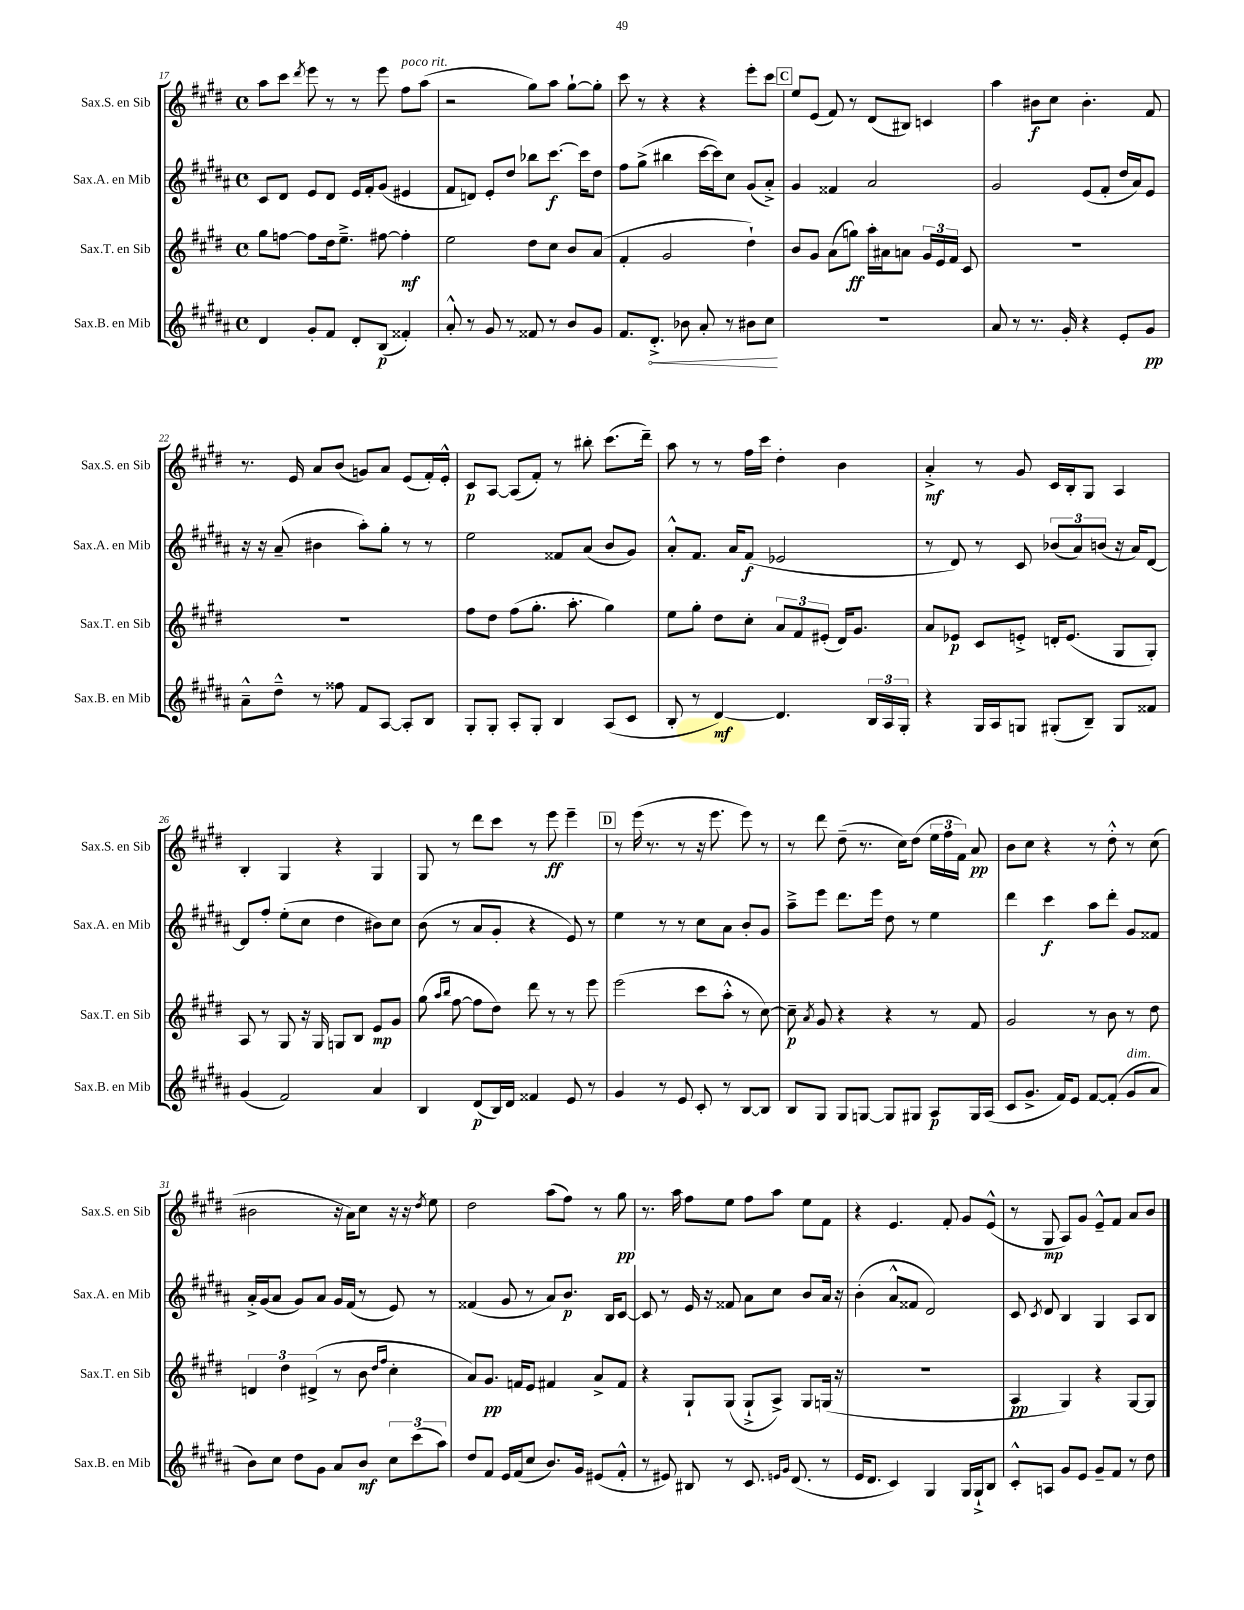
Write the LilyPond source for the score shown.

<<
\new StaffGroup <<
\new Staff = "s0" \with { instrumentName = "Sax.S. en Sib" shortInstrumentName = "Sax.S. en Sib" } {
    \clef treble \key e \major \defaultTimeSignature \time 4/4
    \autoBeamOff a''8[ cis'''8] \acciaccatura { dis'''8 } e'''8 r8 r8 e'''8 fis''8[^\markup { \italic "poco rit." } a''8]( |
    r2 gis''8[) a''8] gis''8[~-! gis''8]-. |
    cis'''8 r8 r4 r4 e'''8[-. cis'''8] |
    \mark \markup { \box "C" } e''8[ e'8]( fis'8) r8 dis'8[( bis8]) c'4 |
    a''4 bis'8[\f cis''8] bis'4.-. fis'8 |
    r8. e'16 a'8[ b'8]( g'8[) a'8] e'8[( fis'16-.) e'16]-.-^ |
    cis'8[\p a8]~ a8[( fis'8]-.) r8 bis''8-. cis'''8.[( dis'''16]--) |
    a''8 r8 r8 fis''16[ cis'''16] dis''4-. b'4 |
    a'4-.->\mf r8 gis'8 cis'16[ b16-. gis8] a4 |
    b4-. gis4 r4 gis4 |
    gis8 r8 dis'''8[ cis'''8] r8 e'''8\ff e'''4-- |
    \mark \markup { \box "D" } r8 e'''16( r8. r8 r16 e'''8. e'''8) r8 |
    r8 dis'''8 dis''8--( r8. cis''16[) dis''8]( \tuplet 3/2 { e''16[ fis''16 fis'16]) } a'8\pp |
    b'8[ cis''8] r4 r8 dis''8-.-^ r8 cis''8( |
    bis'2 r16 a'16[) cis''8] r16 r16 \acciaccatura { dis''8 } e''8 |
    dis''2 a''8[( fis''8]) r8 gis''8\pp |
    r8. a''16 fis''8[ e''8] fis''8[ a''8] e''8[ fis'8] |
    r4 e'4. fis'8-. gis'8[ e'8]-^( |
    r8 gis8\mp a8[) gis'8] e'8[---^ fis'8] a'8[ b'8] \bar "|." |
}
\new Staff = "s1" \with { instrumentName = "Sax.A. en Mib" shortInstrumentName = "Sax.A. en Mib" } {
    \clef treble \key b \major \defaultTimeSignature \time 4/4
    \autoBeamOff cis'8[ dis'8] e'8[ dis'8] e'16[ fis'16-. gis'8]( eis'4 |
    fis'8[ d'8]) e'8[-. dis''8] bes''8[ cis'''8.]~\f cis'''16[ dis''8] |
    fis''8[ gis''8]->( bis''4 cis'''16[~ cis'''16) cis''8] gis'8[( ais'8]-.->) |
    \mark \markup { \box "C" } gis'4 fisis'4 ais'2 |
    gis'2 e'8[( fis'8]-. dis''16[ ais'16) e'8] |
    r16 r16 ais'8--( bis'4 ais''8[-.) gis''8]-. r8 r8 |
    e''2 fisis'8[ ais'8]( b'8[ gis'8]) |
    ais'8[-.-^ fis'8.] ais'16[ fis'8]\f( ees'2 |
    r8 dis'8) r8 cis'8 \tuplet 3/2 { bes'8[( ais'8) b'8]( } r16 ais'16[) dis'8]~ |
    dis'8[ fis''8]-. e''8[-.( cis''8] dis''4 bis'8[) cis''8] |
    b'8( r8 ais'8[ gis'8]-. r4 e'8) r8 |
    \mark \markup { \box "D" } e''4 r8 r8 cis''8[ ais'8] b'8[-. gis'8] |
    ais''8[---> e'''8] dis'''8.[ e'''16] dis''8 r8 e''4 |
    dis'''4 cis'''4\f ais''8[ dis'''8]-. gis'8[ fisis'8] |
    ais'16[-.-> gis'16( ais'8] gis'8[) ais'8] gis'16[ fis'16]( r8 e'8) r8 |
    fisis'4( gis'8 r8 ais'8[) b'8.]\p b16[ cis'8]~ |
    cis'8 r8 e'16 r16 fisis'8 ais'8[ cis''8] b'8[ ais'16] r16 |
    b'4-.( ais'8[-^ fisis'8] dis'2) |
    cis'8 \acciaccatura { cis'8 } dis'8 b4 gis4 ais8[ b8] \bar "|." |
}
\new Staff = "s2" \with { instrumentName = "Sax.T. en Sib" shortInstrumentName = "Sax.T. en Sib" } {
    \clef treble \key e \major \defaultTimeSignature \time 4/4
    \autoBeamOff gis''8[ f''8]~ f''8[ dis''16 e''8.]---> fis''8~ fis''4-.\mf |
    e''2 dis''8[ cis''8] b'8[ a'8]( |
    fis'4-. gis'2 dis''4-!) |
    \mark \markup { \box "C" } b'8[ gis'8] a'8[( g''8]\ff) a''16[-. ais'16 a'8] \tuplet 3/2 { gis'16[ e'16 fis'16] } cis'8 |
    R1 |
    R1 |
    fis''8[ dis''8] fis''8[( gis''8.]-. a''8.-. gis''4) |
    e''8[ gis''8]-. dis''8[ cis''8]-. \tuplet 3/2 { a'8[ fis'8 eis'8]-.( } dis'16[) gis'8.] |
    a'8[ ees'8]\p cis'8[ e'8]-.-> d'16[-. e'8.]( gis8[ gis8]-.) |
    a8 r8 gis8 r16 gis16 g8[ b8] e'8[\mp gis'8] |
    gis''8( \grace { a''16[ b''16] } fis''8~ fis''8[ dis''8]) dis'''8 r8 r8 e'''8 |
    \mark \markup { \box "D" } e'''2( cis'''8[ a''8]-.-^ r8 cis''8~) |
    cis''8--\p \acciaccatura { a'8 } gis'8 r4 r4 r8 fis'8 |
    gis'2 r8 b'8 r8 dis''8 |
    \tuplet 3/2 { d'4 dis''4 dis'4->( } r8 b'8 \grace { dis''16[ fis''16] } cis''4-. |
    a'8[) gis'8.]\pp f'16[ e'8] fis'4 a'8[-> fis'8] |
    r4 gis8[-! gis8]( gis8[-!-> a8]->) gis8[ g16]( r16 |
    R1 |
    a4\pp gis4) r4 gis8[~ gis8] \bar "|." |
}
\new Staff = "s3" \with { instrumentName = "Sax.B. en Mib" shortInstrumentName = "Sax.B. en Mib" } {
    \clef treble \key b \major \defaultTimeSignature \time 4/4
    \autoBeamOff dis'4 gis'8[-. fis'8] dis'8[-. b8]\p( fisis'4-.) |
    ais'8-.-^ r8 gis'8 r8 fisis'8 r8 b'8[ gis'8] |
    fis'8.[ \once \override Hairpin.circled-tip = ##t dis'8.]-.->\< bes'8 ais'8-. r8 bis'8[ cis''8]\! |
    \mark \markup { \box "C" } R1 |
    ais'8 r8 r8. gis'16-. r4 e'8[-. gis'8]\pp |
    ais'8[---^ dis''8]---^ r8 fisis''8 fis'8[ ais8]~ ais8[-. b8] |
    gis8[-. gis8]-. ais8[-. gis8]-. b4 ais8[( cis'8] |
    b8-. r8 dis'4~\mf) dis'4. \tuplet 3/2 { b16[ ais16 gis16]-. } |
    r4 gis16[ ais16 g8] gis8[-.( b8]--) gis8[ fisis'8] |
    gis'4( fis'2) ais'4 |
    b4 dis'8[\p( b16) dis'16] fisis'4 e'8 r8 |
    \mark \markup { \box "D" } gis'4 r8 e'8 cis'8-. r8 b8[~ b8] |
    b8[ gis8] gis8[ g8]~ g8[ gis8] ais8[\p gis16 ais16]( |
    cis'8[ gis'8.]-> fis'16[) e'8] fis'8[~ fis'8]-.( gis'8[^\markup { \italic "dim." } ais'8] |
    b'8[) cis''8] dis''8[ gis'8] ais'8[ b'8]\mf \tuplet 3/2 { cis''8[ cis'''8( ais''8]) } |
    dis''8[ fis'8] e'16[ fis'16( cis''8] b'8.[) gis'16] eis'8[( fis'8]-.-^ |
    r8 eis'8) bis8 r8 cis'8. \grace { e'16[ gis'16] } dis'8.( r8 |
    e'16[ dis'8.] cis'4) gis4 gis16[ gis16-!-> b8] |
    cis'8[-.-^ a8] gis'8[ e'8] gis'8[-- fis'8] r8 dis''8 \bar "|." |
}
>>
>>
\layout { \context { \Score currentBarNumber = #17 } }
